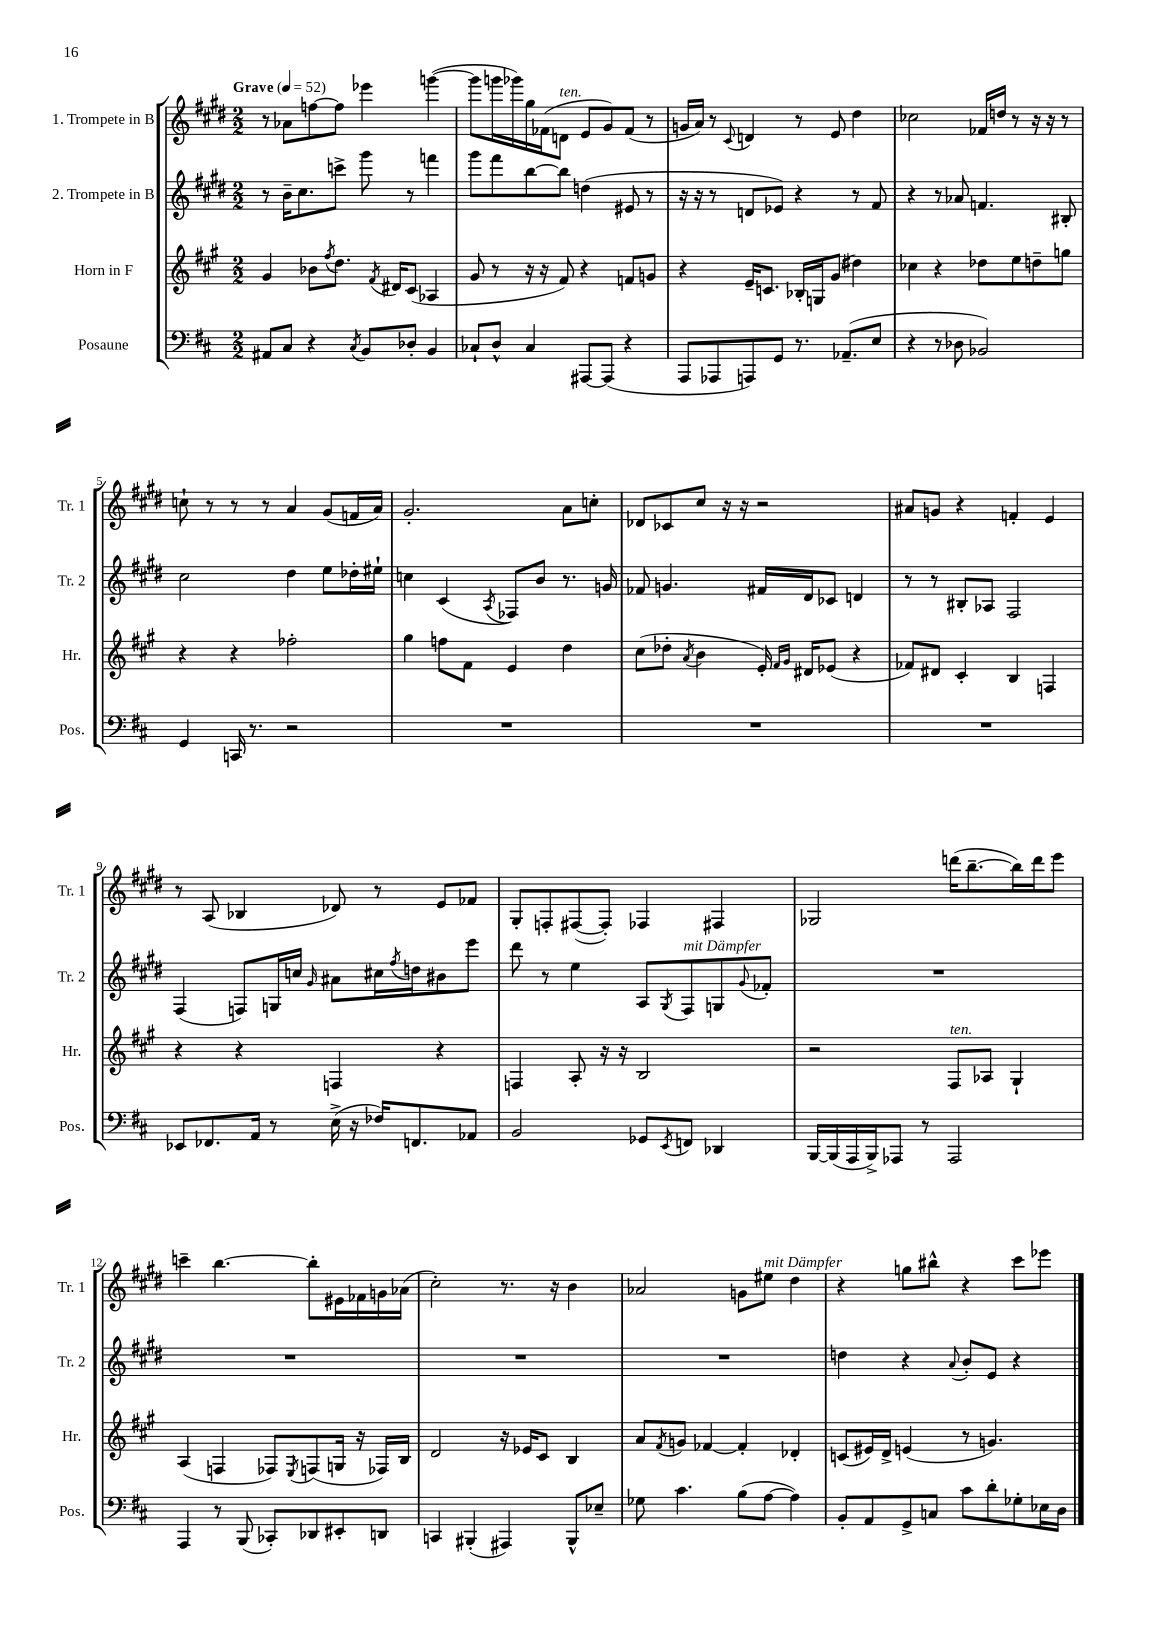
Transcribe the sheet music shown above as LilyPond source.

<<
\new StaffGroup <<
\new Staff = "s0" \with { instrumentName = "1. Trompete in B" shortInstrumentName = "Tr. 1" } {
    \clef treble \key e \major \numericTimeSignature \time 2/2 \tempo "Grave" 4 = 52
    r8 aes'8 f''8~ f''8 ees'''4 g'''4~( |
    g'''8 g'''16 ges'''16) gis''16 fes'16( d'8^\markup { \italic "ten." } e'8 gis'8) fes'8( r8 |
    g'16 a'16) r8 \appoggiatura { cis'8 } d'4 r8 e'8 dis''4 |
    ces''2 fes'16 d''16 r8 r16 r16 r8 |
    c''8-! r8 r8 r8 a'4 gis'8( f'16 a'16) |
    gis'2.-. a'8 c''8-. |
    des'8 ces'8 cis''8 r16 r16 r2 |
    ais'8 g'8 r4 f'4-. e'4 |
    r8 a8( bes4 des'8) r8 e'8 fes'8 |
    gis8-. f8-. fis8~( fis8-.) fes4 fis4 |
    ges2 d'''16( b''8.~-- b''16) d'''16 e'''8 |
    c'''4-- b''4.~ b''8-. eis'16 fes'16 g'16 aes'16( |
    cis''2-.) r8. r16 b'4 |
    aes'2 g'8 eis''8^\markup { \italic "mit Dämpfer" } dis''4 |
    r4 g''8 bis''8-^ r4 cis'''8 ees'''8 \bar "|." |
}
\new Staff = "s1" \with { instrumentName = "2. Trompete in B" shortInstrumentName = "Tr. 2" } {
    \clef treble \key e \major \numericTimeSignature \time 2/2
    r8 b'16-- cis''8. c'''8-> gis'''8 r8 f'''4 |
    gis'''8 fis'''8 b''8~ b''8 d''4( eis'8 r8 |
    r16 r16 r8 d'8 ees'8) r4 r8 fis'8 |
    r4 r8 aes'8 f'4. bis8-. |
    cis''2 dis''4 e''8 des''16-. eis''16-! |
    c''4 cis'4( \acciaccatura { a8 } fes8) b'8 r8. g'16 |
    fes'8 g'4. fis'16 dis'16 ces'8 d'4 |
    r8 r8 bis8-. aes8 fis2 |
    fis4( f8) g16 c''16 \grace { gis'16 } ais'8 cis''16 \acciaccatura { fis''8 } d''16 bis'8 e'''8 |
    dis'''8 r8 e''4 a8 \acciaccatura { gis8 } fis8^\markup { \italic "mit Dämpfer" } g8 \appoggiatura { gis'8 } fes'8-. |
    R1 |
    R1 |
    R1 |
    R1 |
    d''4 r4 \appoggiatura { a'8 } b'8-. e'8 r4 \bar "|." |
}
\new Staff = "s2" \with { instrumentName = "Horn in F" shortInstrumentName = "Hr." } {
    \clef treble \key a \major \numericTimeSignature \time 2/2
    gis'4 bes'8 \acciaccatura { fis''8 } d''8. \acciaccatura { fis'8 } dis'16 cis'8( aes4 |
    gis'8 r8 r16 r16 fis'8) r4 f'8 g'8 |
    r4 e'16-- c'8. bes16-. g16 gis'8( dis''4) |
    ces''4 r4 des''8 e''8 d''8-- g''8 |
    r4 r4 fes''2-. |
    gis''4 f''8 fis'8 e'4 d''4 |
    cis''8( des''8-. \acciaccatura { a'8 } b'4 e'16-.) \grace { fis'16 gis'16 } dis'16 ees'8( r4 |
    fes'8) dis'8 cis'4-. b4 f4 |
    r4 r4 f4 r4 |
    f4 a8-. r16 r16 b2 |
    r2 fis8^\markup { \italic "ten." } aes8 gis4-! |
    a4( f4 fes8) \acciaccatura { e8 } f8( g16 r16 fes16) b16 |
    d'2 r16 ees'16 cis'8 b4 |
    a'8 \acciaccatura { fis'8 } g'8 fes'4~ fes'4-. des'4-. |
    c'8( eis'16) d'16-> e'4( r8 g'4.) \bar "|." |
}
\new Staff = "s3" \with { instrumentName = "Posaune" shortInstrumentName = "Pos." } {
    \clef bass \key d \major \numericTimeSignature \time 2/2
    ais,8 cis8 r4 \acciaccatura { cis8 } b,8 des8-. b,4 |
    ces8-! d8-^ ces4 ais,,8~ ais,,8( r4 |
    a,,8 aes,,8 a,,8) g,8 r8. aes,8.--( e8 |
    r4 r8 des8 bes,2) |
    g,4 c,16 r8. r2 |
    R1 |
    R1 |
    R1 |
    ees,8 fes,8. a,16 r8 e16->( r16 fes16) f,8. aes,8 |
    b,2 ges,8 \acciaccatura { e,8 } f,8 des,4 |
    b,,16~ b,,16( a,,16 b,,16->) aes,,8 r8 aes,,2 |
    a,,4 r8 b,,8( ces,8-.) des,8 eis,8-. d,8 |
    c,4 bis,,4-.( ais,,4) bis,,8-^ ees8-- |
    ges8 cis'4. b8( a8~ a4) |
    b,8-. a,8 g,8-> c8 cis'8 d'8-. ges8-. ees16 d16 \bar "|." |
}
>>
>>
